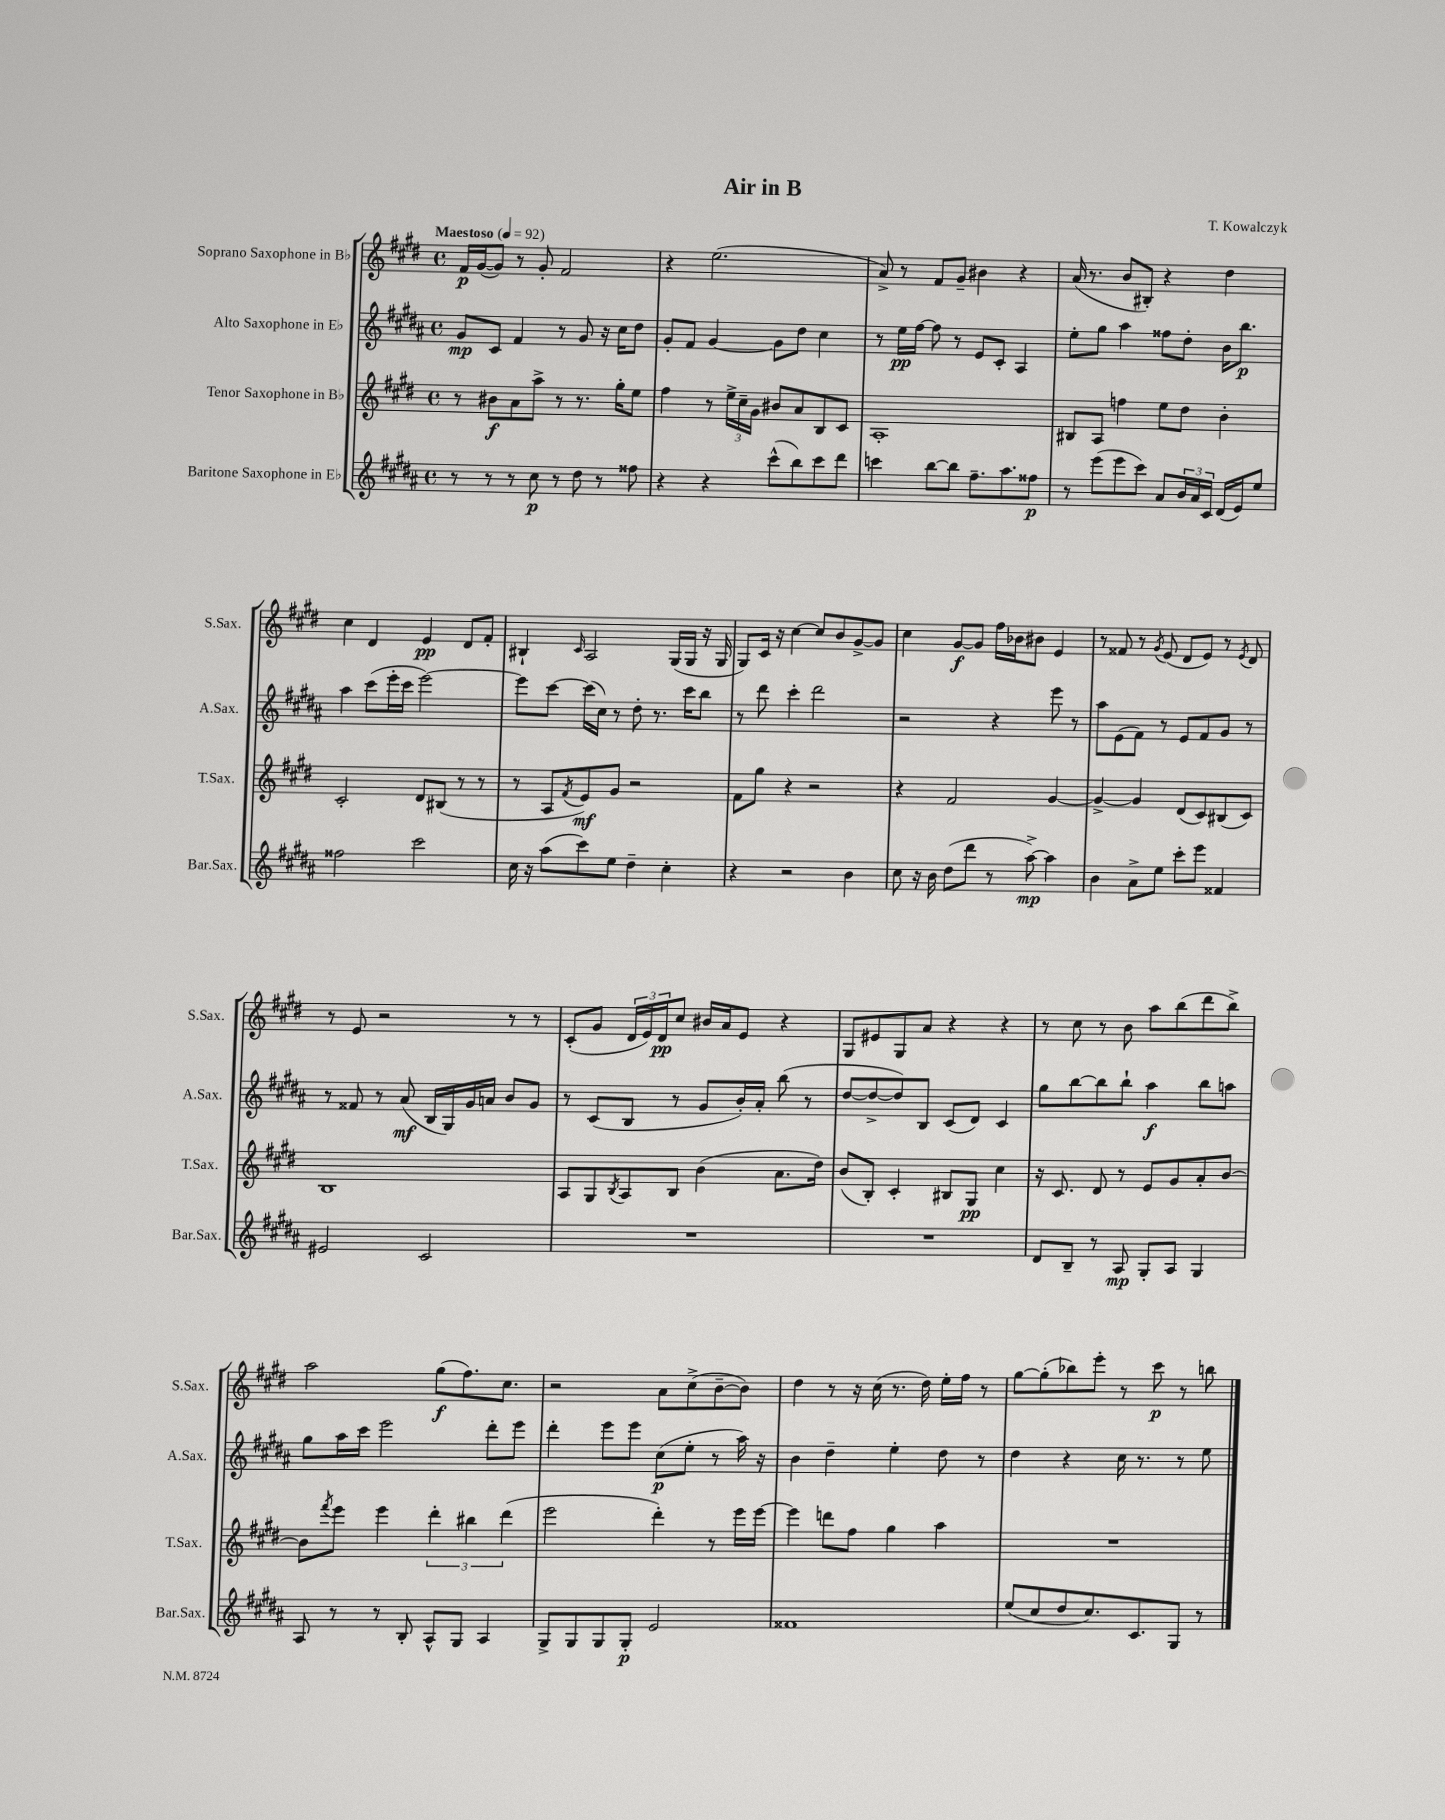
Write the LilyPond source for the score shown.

\header { title = "Air in B" composer = "T. Kowalczyk" }
<<
\new StaffGroup <<
\new Staff = "s0" \with { instrumentName = "Soprano Saxophone in Bb" shortInstrumentName = "S.Sax." } {
    \clef treble \key e \major \defaultTimeSignature \time 4/4 \tempo "Maestoso" 4 = 92
    fis'16\p gis'16~( gis'8) r8 gis'8-. fis'2 |
    r4 e''2.( |
    a'8->) r8 fis'8 gis'8-- bis'4 r4 |
    a'16( r8. b'8 bis8-.) r4 dis''4 |
    cis''4 dis'4 e'4\pp dis'8 fis'8-. |
    bis4-! \grace { cis'16 } a2 gis16( gis16 r16 gis16 |
    gis8) cis'16 r16 cis''4~ cis''8 b'8 gis'8~-> gis'8 |
    cis''4 gis'8~\f gis'8 fis''16 bes'16 bis'8 e'4 |
    r8 fisis'8 r8 \acciaccatura { gis'8 } e'8( dis'8 e'8) r8 \acciaccatura { e'8 } dis'8 |
    r8 e'8 r2 r8 r8 |
    cis'8-.( gis'8 \tuplet 3/2 { dis'16 e'16) dis'16\pp } cis''8 bis'16 a'16 e'8 r4 |
    gis8 eis'8 gis8 a'8 r4 r4 |
    r8 cis''8 r8 b'8 a''8 b''8( dis'''8 b''8->) |
    a''2 gis''8\f( fis''8.) cis''8. |
    r2 a'8 cis''8->( b'8~-- b'8) |
    dis''4 r8 r16 cis''16( r8. dis''16) e''16-. fis''16 r8 |
    gis''8~ gis''8-.( bes''8) e'''8-. r8 cis'''8\p r8 b''8 \bar "|." |
}
\new Staff = "s1" \with { instrumentName = "Alto Saxophone in Eb" shortInstrumentName = "A.Sax." } {
    \clef treble \key b \major \defaultTimeSignature \time 4/4
    gis'8\mp cis'8 fis'4 r8 gis'8 r16 cis''16 dis''8 |
    gis'8-. fis'8 gis'4~ gis'8 dis''8 cis''4 |
    r8 e''16\pp fis''16~ fis''8 r8 e'8 cis'8-. ais4 |
    e''8-. gis''8 ais''4 fisis''8 dis''8-. b'16 b''8.\p |
    ais''4 cis'''8( e'''16-. cis'''16 e'''2~) |
    e'''8 cis'''8~ cis'''16( cis''16) r8 dis''8-. r8. cis'''16 b''8 |
    r8 dis'''8 cis'''4-. dis'''2 |
    r2 r4 e'''8 r8 |
    ais''8 e'8( fis'8) r8 e'8 fis'8 gis'8 r8 |
    r8 fisis'8 r8 ais'8\mf( b16 gis16) gis'16 a'16 b'8 gis'8 |
    r8 cis'8( b8 r8 gis'8 b'16-.) ais'16-. b''8( r8 |
    dis''8~ dis''8~-> dis''8) b8 cis'8( dis'8) cis'4 |
    gis''8 b''8~ b''8 b''8-! ais''4\f b''8 a''8 |
    gis''8 ais''16 cis'''16 e'''2 dis'''8-. e'''8 |
    dis'''4-. e'''8 e'''8 cis''8\p( e''8-. r8 ais''16) r16 |
    b'4 dis''4-- e''4-. dis''8 r8 |
    dis''4 r4 cis''16 r8. r8 e''8 \bar "|." |
}
\new Staff = "s2" \with { instrumentName = "Tenor Saxophone in Bb" shortInstrumentName = "T.Sax." } {
    \clef treble \key e \major \defaultTimeSignature \time 4/4
    r8 bis'8\f a'8 a''8-> r8 r8. gis''16-. e''8 |
    fis''4 r8 \tuplet 3/2 { e''16-> cis''16-- gis'16 } bis'8 a'8 b8 cis'8 |
    a1-. |
    bis8 a8 f''4 e''8 dis''8 b'4-. |
    cis'2-. dis'8 bis8( r8 r8 |
    r8 a8 \acciaccatura { fis'8 } e'8\mf) gis'8 r2 |
    fis'8 gis''8 r4 r2 |
    r4 fis'2 gis'4~ |
    gis'4~-> gis'4 dis'8( cis'8) bis8( cis'8) |
    b1 |
    a8 gis8 \acciaccatura { b8 } a8 b8 b'4( a'8. dis''16) |
    b'8( b8-.) cis'4-. bis8 gis8\pp cis''4 |
    r16 cis'8. dis'8 r8 e'8 gis'8 a'8-. b'8~ |
    b'8 \acciaccatura { fis'''8 } e'''8 e'''4 \tuplet 3/2 { dis'''4-. bis''4 dis'''4( } |
    e'''2 dis'''4-.) r8 e'''16 e'''16~ |
    e'''4 d'''8 fis''8 gis''4 a''4 |
    R1 \bar "|." |
}
\new Staff = "s3" \with { instrumentName = "Baritone Saxophone in Eb" shortInstrumentName = "Bar.Sax." } {
    \clef treble \key b \major \defaultTimeSignature \time 4/4
    r8 r8 r8 cis''8\p r8 dis''8 r8 fisis''8 |
    r4 r4 cis'''8-^( b''8) cis'''8 dis'''8 |
    c'''4 b''8~ b''8 fis''8.-- ais''8. fisis''8\p |
    r8 e'''8( e'''8 cis'''8) ais'8 \tuplet 3/2 { b'16 ais'16 cis'16 } dis'16( e'16) e''8 |
    fisis''2 cis'''2 |
    cis''16 r16 ais''8( cis'''8) e''8 dis''4-- cis''4-. |
    r4 r2 b'4 |
    cis''8 r16 b'16 dis''8( dis'''8 r8 ais''8~->\mp) ais''4 |
    b'4 ais'8-> e''8 cis'''8-. e'''8 fisis'4 |
    eis'2 cis'2 |
    R1 |
    R1 |
    dis'8 b8-- r8 ais8\mp gis8-. ais8 gis4 |
    ais8 r8 r8 b8-. ais8-^ gis8 ais4 |
    gis8-> gis8 gis8 gis8-.\p e'2 |
    fisis'1 |
    e''8( cis''8 dis''8 cis''8.) cis'8. gis8 r8 \bar "|." |
}
>>
>>
\layout { \context { \Score \remove "Bar_number_engraver" } }
